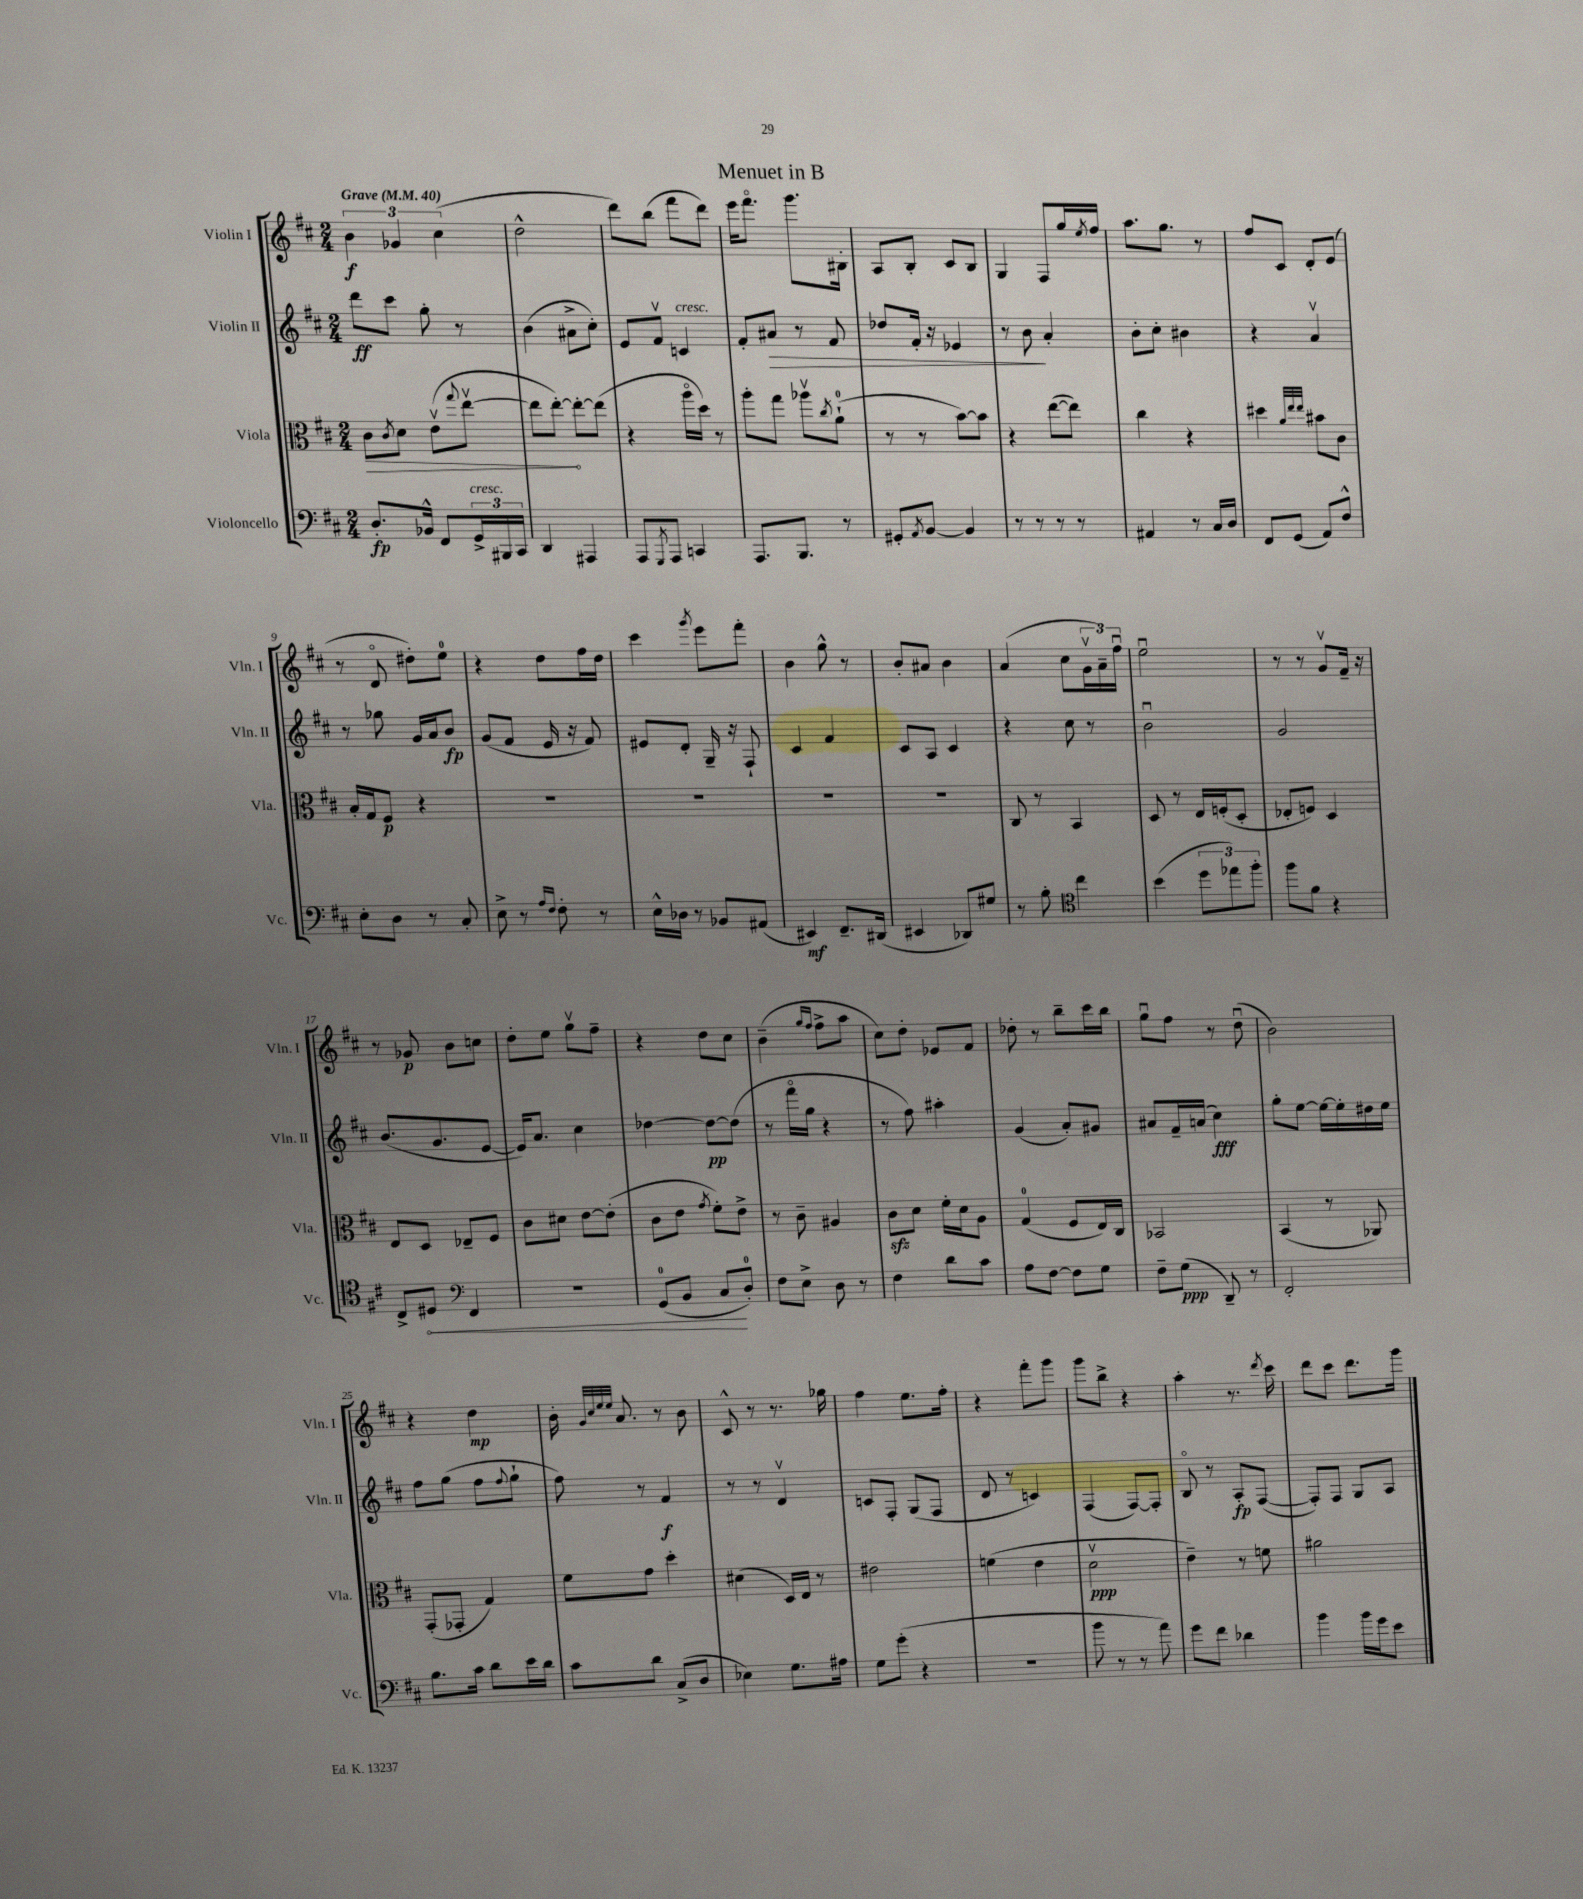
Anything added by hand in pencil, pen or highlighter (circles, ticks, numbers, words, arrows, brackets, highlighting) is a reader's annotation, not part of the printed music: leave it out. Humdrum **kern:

**kern	**kern	**kern	**kern
*staff4	*staff3	*staff2	*staff1
*clefF4	*clefC3	*clefG2	*clefG2
*k[f#c#]	*k[f#c#]	*k[f#c#]	*k[f#c#]
*M2/4	*M2/4	*M2/4	*M2/4
*MM40	*MM40	*MM40	*MM40
8.D'	8c#	8ddd	6b
.	8qc#	.	.
.	8d	8ccc#	.
.	.	.	6g-
16BB-^^	.	.	.
8FF#	(8ev	8gg'	.
.	.	.	(6cc#
.	8qqgg	.	.
24GG^	[8eev	8r	.
24BBB#	.	.	.
24CC#	.	.	.
=	=	=	=
4DD	8ee]	(4b	2dd^^
.	[8ee')	.	.
4AAA#	8ee'_	8a#^	.
.	(8ee]	8cc#')	.
=	=	=	=
8AAA	4r	8e	8ddd)
8qGGG	.	.	.
8AAA	.	8f#v	(8bb
4CC	16aao	4c	8fff#
.	16dd)	.	.
.	8r	.	8ddd)
=	=	=	=
8.AAA	8aa'	8f#'	16eee
.	.	.	8.fff#o
.	8gg	8a#	.
8.BBB	.	.	.
.	8aa-v	8r	8.ggg
.	8qcc#	.	.
8r	(8a`	8f#	.
.	.	.	16B#'
=	=	=	=
8GG#'	8r	8dd-	8A
8qAA	.	.	.
[8BB	8r	16f#'	8B'
.	.	16r	.
4BB]	[8b)	4e-	8c#
.	8b]	.	8B
=	=	=	=
8r	4r	8r	4G
8r	.	8b	.
8r	([8ee	4a'	8F#
8r	8ee])	.	16gg
.	.	.	8qee
.	.	.	16ff#
=	=	=	=
4AA#	4cc#	8b'	8.aa
.	.	8cc#'	.
.	.	.	8.gg
8r	4r	4b#	.
16C#	.	.	8r
16D	.	.	.
=	=	=	=
8FF#	4dd#	4r	8ff#
(8GG	.	.	8c#
.	32qqa	.	.
.	32qqee	.	.
.	32qqee	.	.
8AA)	8b#	4av	8d'
8F#^^	8c#	.	(8e
=	=	=	=
8E'	16B'	8r	8r
.	16G	.	.
8D	8F#	8gg-	8do
8r	4r	16g	8dd#')
.	.	16a	.
8C#'	.	8b	8ee
=	=	=	=
8E^	2r	(8g	4r
8r	.	8f#	.
16qqA	.	.	.
16qqF#	.	.	.
8F#'	.	16e	8dd
.	.	16r	.
8r	.	8f#)	16ff#
.	.	.	16dd
=	=	=	=
16E^^	2r	8e#	4ccc#
16D-	.	.	.
8r	.	8d'	.
.	.	.	8qggg
8BB-	.	16G~	8eee
.	.	16r	.
(8AA#	.	8F#`	8fff#'
=	=	=	=
4EE#)	2r	4c#	4b
8.FF#~	.	4f#	8gg^^
.	.	.	8r
(16DD#	.	.	.
=	=	=	=
4EE#	2r	8c#	8b'
.	.	8A	8a#
8DD-)	.	4c#	4b
8G#	.	.	.
=	=	=	=
8r	8C#	4r	(4a
8B'	8r	.	.
*clefC4	*	*	*
4cc#	4BB	8cc#	8cc#
.	.	8r	24gv
.	.	.	24a~)
.	.	.	24ff#u
=	=	=	=
(4b	8D	2bu	2eeu
.	8r	.	.
12dd	16E	.	.
.	(16F'	.	.
12ee-)	.	.	.
.	8D'	.	.
12ff#'	.	.	.
=	=	=	=
8ff#	8E-'	2g	8r
8f#	8F)	.	8r
4r	4D	.	8gv
.	.	.	16f#~
.	.	.	16r
=	=	=	=
8C#^	8E	(8.b	8r
8D#	8D	.	8g-
.	.	8.g	.
*clefF4	*	*	*
4FF#	8E-~	.	8b
.	8F#	[8e	8cc
=	=	=	=
2r	8c#	16e])	8dd'
.	.	8.a	.
.	8d#	.	8ee
.	[8e	4cc#	8ggv
.	(8e']	.	8ff#~
=	=	=	=
(8GG	8c#	[4dd-	4r
8BB	8e	.	.
.	8qg	.	.
8C#	8f#')	8dd-_	8dd
8D')	8e^	(8dd-]	8cc#
=	=	=	=
8F#	8r	8r	(4b~
8E^	8c#~	16fff#o	.
.	.	16gg	.
.	.	.	16qqgg
.	.	.	16qqff#
8D	4A#	4r	8ff#^
8r	.	.	8aa
=	=	=	=
4F#	8c#	8r	8cc#)
.	8d	8ff#)	8dd'
8d	16f#'	4aa#'	8e-
.	16d	.	.
8c#	8A	.	8f#
=	=	=	=
8A	(4G	(4g	8dd-'
[8F#	.	.	8r
8F#]	8F#	8a')	8bb~
8G	16E)	8g#	16ccc#
.	16C#	.	16bb
=	=	=	=
8F#~	2BB-	8a#	8ggu
(8G	.	16f#~	8ff#
.	.	(16a	.
8DD~)	.	4cc#)	8r
8r	.	.	(8ddu
=	=	=	=
2FF#'	(4BB	8gg'	2b)
.	.	[8ee	.
.	8r	16ee_	.
.	.	16ee']	.
.	8AA-)	16dd#	.
.	.	16ee	.
=	=	=	=
8.B	(8GG'	8ff#	4r
.	8GG-'	(8gg	.
16c#	.	.	.
8d	4G)	8ff#	4dd
.	.	8qqff#	.
16e	.	8gg`	.
16d	.	.	.
=	=	=	=
8c#	8f#	8ff#)	16b'
.	.	.	32qqg
.	.	.	32qqcc#
.	.	.	32qqee
.	.	.	32qqee
.	.	.	8.a
8d	8g	8r	.
(8C#^	4dd'	4f#	8r
8D	.	.	8b
=	=	=	=
4E-)	(4d#	8r	8c#^^
.	.	8r	8r
8.G	16D)	4dv	8.r
.	16E	.	.
.	8r	.	.
16A#	.	.	16gg-
=	=	=	=
8G	2e#	8c	4ff#
(8g'	.	8F#'	.
4r	.	(8G	8.ee
.	.	8F#	.
.	.	.	16ff#'
=	=	=	=
2r	(4f	8d	4r
.	.	8r	.
.	4e	4c)	8fff#'
.	.	.	8ggg
=	=	=	=
8b	2dv	(4F#	8ggg
8r	.	.	8bb^
8r	.	[8F#)	4r
8a)	.	8F#']	.
=	=	=	=
8g	4e~)	8Bo	4aa'
8f#	.	8r	.
4d-	8r	8A'	8.r
.	8f	([8F#	.
.	.	.	8qddd
.	.	.	16ccc#
=	=	=	=
4b	2a#	8F#'])	8ddd
.	.	8F#	8ccc#
16b	.	8G	8.ddd
16g	.	.	.
8e	.	8A	.
.	.	.	16ggg
==	==	==	==
*-	*-	*-	*-
